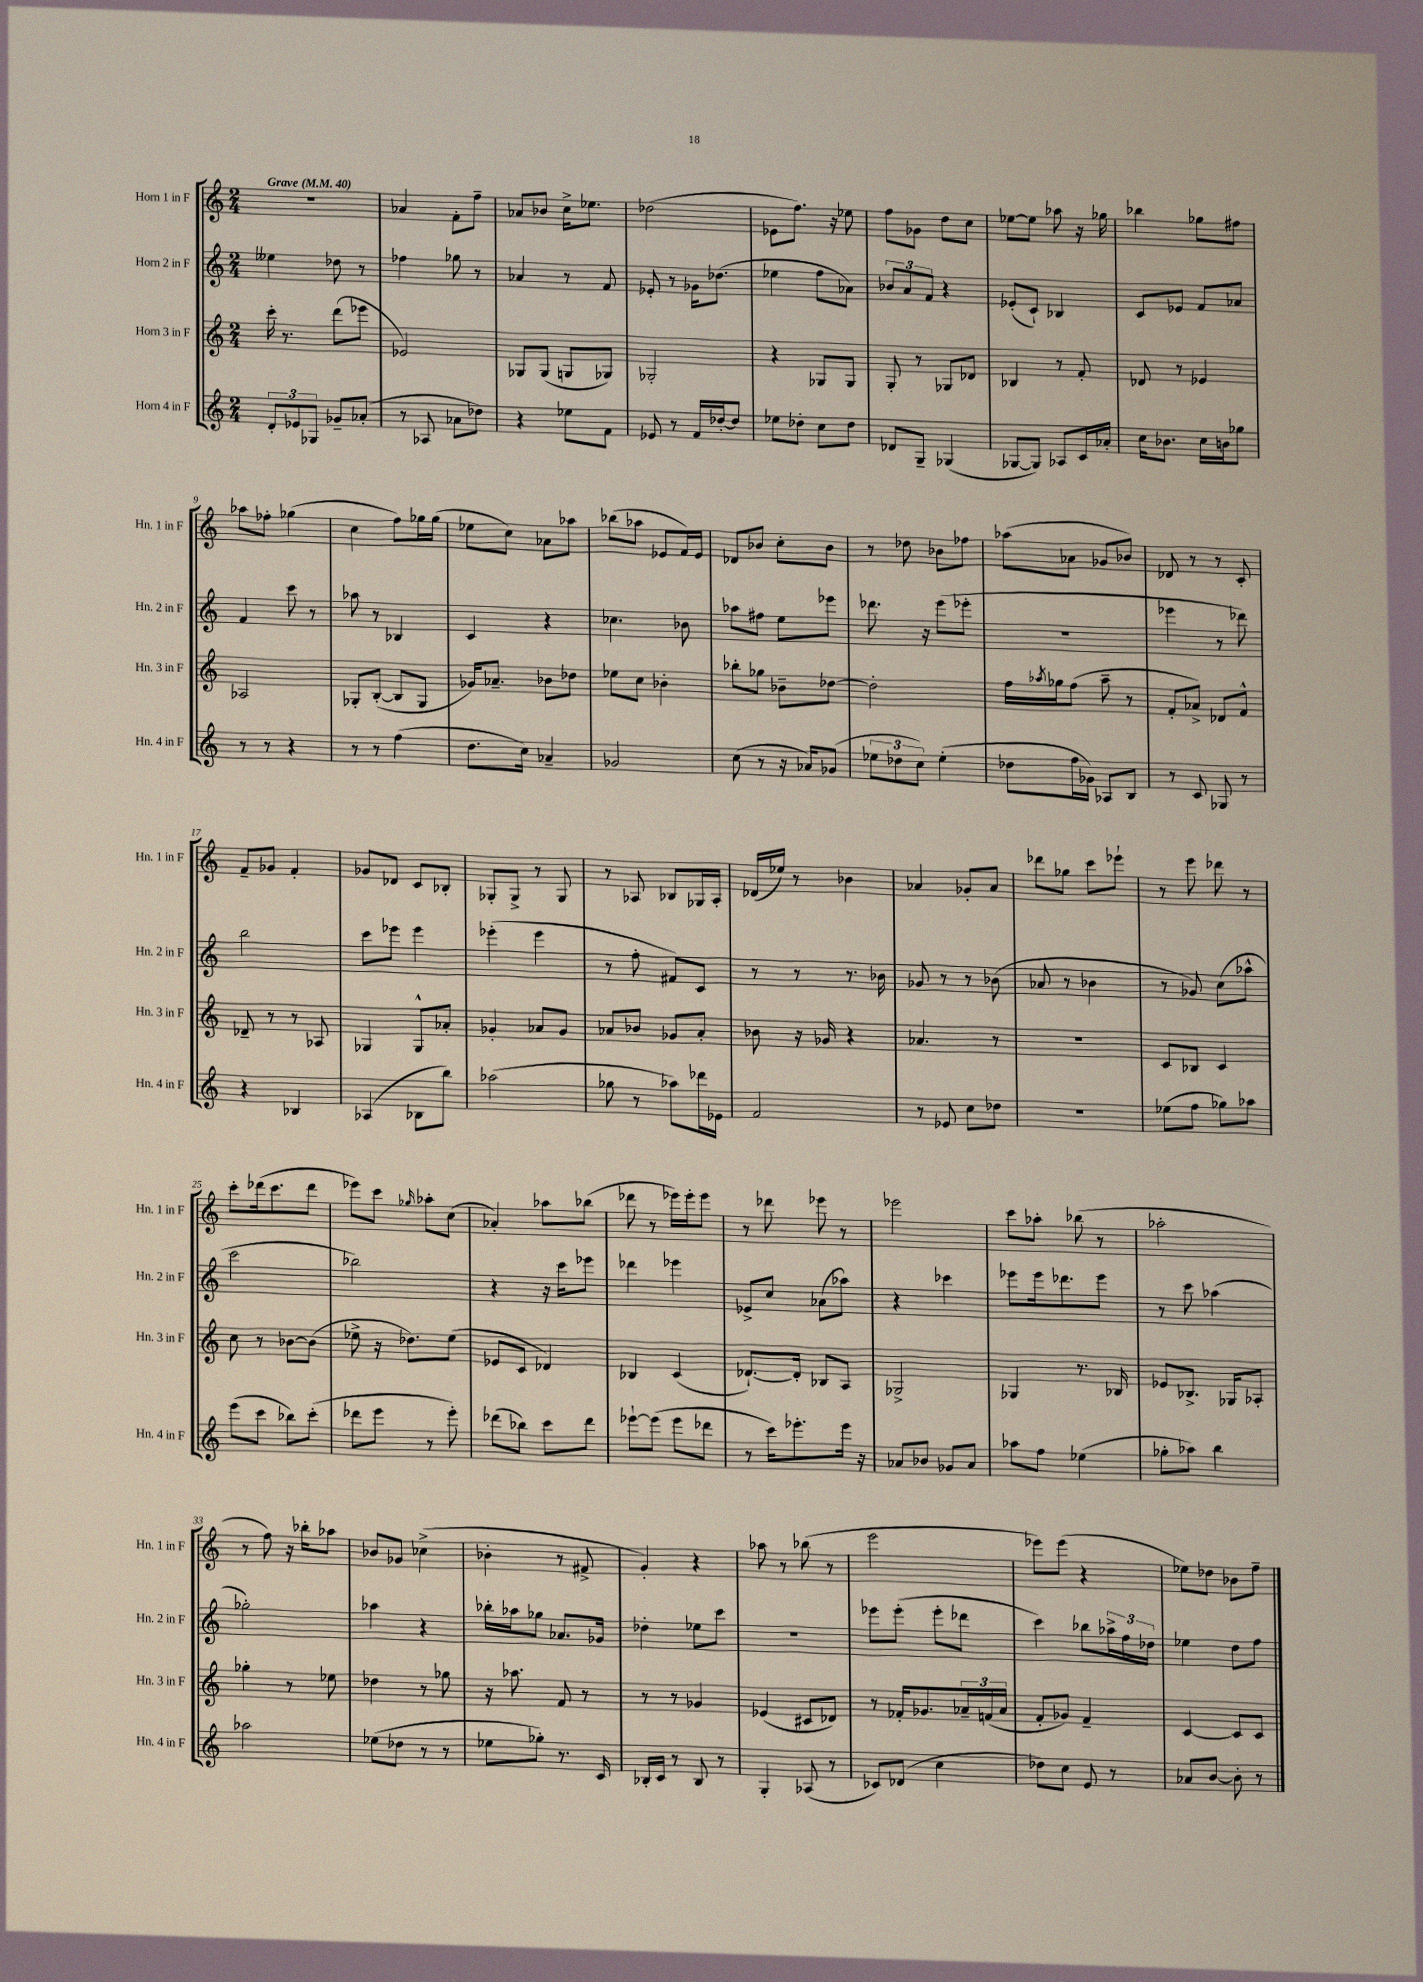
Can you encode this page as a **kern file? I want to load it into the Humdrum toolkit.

**kern	**kern	**kern	**kern
*part4	*part3	*part2	*part1
*staff4	*staff3	*staff2	*staff1
*I"Horn 4 in F	*I"Horn 3 in F	*I"Horn 2 in F	*I"Horn 1 in F
*I'Hn. 4 in F	*I'Hn. 3 in F	*I'Hn. 2 in F	*I'Hn. 1 in F
*clefG2	*clefG2	*clefG2	*clefG2
*k[]	*k[]	*k[]	*k[]
*M2/4	*M2/4	*M2/4	*M2/4
*MM40	*MM40	*MM40	*MM40
=1	=1	=1	=1
!	!	!	!LO:TX:a:B:t=Grave
12d'/L	16ccc'\	4ee--X\	2r
.	8.r	.	.
12e-X/	.	.	.
12G-X/J	.	.	.
8g-X~/L	(8ddd\L	8dd-X\	.
(8a-X'/J	8eee-X\J	8r	.
=2	=2	=2	=2
8r	2e-X/)	4ff-X\	4a-X/
8A-X/	.	.	.
8a-X\L	.	8gg-X\	8f'\L
8dd-X\J)	.	8r	8ff~\J
=3	=3	=3	=3
4r	8G-X/L	4a-X/	8a-X/L
.	(8G-/J	.	8b-X/J
8ee-X\L	8Gn/L	8r	16cc^\KL
.	.	.	8.ee-X\J
8f\J	8G-X/J)	8f/	.
=4	=4	=4	=4
8e-X/	2G-X'/	8e-X'/	(2dd-X\
8r	.	8r	.
16f/LL	.	16g-X\KL	.
[16dd-X'/J	.	(8.dd-X\J	.
8dd-/J]	.	.	.
=5	=5	=5	=5
8ee-X\L	4r	4ee-X\	8e-X\L
8dd-X'\J	.	.	8.ff\J)
8cc\L	8G-X/L	8ff\L	.
.	.	.	16r
8dd-\J	8G-/J	8a-X\J)	8ee-X\
=6	=6	=6	=6
8d-X/L	8G'/	12b-X/L	8ff\L
.	.	12a/	.
8G~/J	8r	.	8g-X\J
.	.	12f/J	.
(4G-X/	8G-X/L	4r	8dd\L
.	8d-X/J	.	8cc\J
=7	=7	=7	=7
[8G-X/L	4B-X/	(8e-X'/L	[8ee-X\L
8G-/J])	.	8c`/J)	8ee-\J]
8A-X/L	8r	4B-X/	8aa-X\
16c/L	8f'/	.	16r
16a-X'/JJ	.	.	16gg-X\
=8	=8	=8	=8
16cc\KL	8d-X/	8c/L	4bb-X\
8.b-X\J	.	.	.
.	8r	8e-X/J	.
16cc\LL	4e-X/	8f/L	8gg-X\L
16bn\J	.	.	.
8gg-X\J	.	8a-X/J	8ff#X\J
!!LO:LB:g=z
=9	=9	=9	=9
8r	2A-X/	4f/	8aa-X\L
8r	.	.	8ff-X'\J
4r	.	8ccc\	(4gg-X\
.	.	8r	.
=10	=10	=10	=10
8r	8G-X'/L	8aa-X\	4cc\
8r	([8B'/J	8r	.
(4ff\	8B/L]	4B-X/	8ff\L)
.	8G-/J	.	16gg-X\L
.	.	.	(16gg-\JJ
=11	=11	=11	=11
8.dd\L	16g-X/KL)	4c/	8ee-X\L
.	8.a-X~/J	.	.
.	.	.	8cc\J)
16cc\Jk)	.	.	.
4a-X~/	8b-X\L	4r	8a-X\L
.	8dd-X\J	.	8aa-X\J
=12	=12	=12	=12
2g-X/	8ee-X\L	4.cc-X\	(8bb-X\L
.	8cc\J	.	8aa-X\J
.	4b-X'\	.	8e-X/L
.	.	8b-X\	16f/L)
.	.	.	16e-/JJ
=13	=13	=13	=13
(8cc\	8bb-X'\L	8aa-X\L	8d-X/L
8r	8gg-X\J	8ff#X\J	8b-X/J
16r	8b-X~\L	8ee\L	8cc'\L
16a-X/KL)	.	.	.
(8g-X/J	[8dd-X\J	8eee-X\J	8b-\J
=14	=14	=14	=14
12ee-X\L	2dd-'\]	8.ddd-X\	8r
12dd-X\	.	.	.
.	.	.	8dd-X\
12cc\J)	.	.	.
.	.	16r	.
(4ee-'\	.	(8eee\L	8b-X\L
.	.	8eee-X'\J	8ff-X\J
=15	=15	=15	=15
8dd-X\L	16ff\LL	2r	(8aa-X\L
.	8qaa-X/	.	.
.	16gg-X\J	.	.
16ff\L	(8ff\J	.	8a-X\J
16g-X\JJ)	.	.	.
8A-X/L	8aa-~\	.	8g-X/L
8B/J	8r	.	8b-X/J)
=16	=16	=16	=16
8r	8f'/L	4eee-X\	8d-X/
8c/	8a-X^/J)	.	8r
8G-X/	8d-X/L	8r	8r
8r	8f^^/J	8ddd-X\)	8c'/
!!LO:LB:g=z
=17	=17	=17	=17
4r	8d-X~/	2bb\	8f~/L
.	8r	.	8g-X/J
4B-X/	8r	.	4f'/
.	8A-X/	.	.
=18	=18	=18	=18
(4A-X/	4G-X/	8ccc\L	8g-X/L
.	.	8eee-X\J	8d-X/J
8B-X\L	8G-^^/L	4eee-\	8c/L
8bb\J)	8a-X'/J	.	8B-X'/J
=19	=19	=19	=19
(2aa-X\	4g-X'/	(4eee-X'\	8G-X'/L
.	.	.	8G-^/J
.	8a-X/L	4eee-\	8r
.	8g-/J	.	8G-/
=20	=20	=20	=20
8gg-X\	8a-X/L	8r	8r
8r	8b-X/J	8ff'\	8A-X/
8aa-X\L)	8g-X/L	8f#X/L)	8B-X/L
16ddd-X\L	8a-'/J	8c/J	16G-X/L
16e-X\JJ	.	.	16A-'/JJ
=21	=21	=21	=21
2f/	8b-X\	8r	(16d-X/LL
.	.	.	16ee-X/JJ)
.	16r	8r	8r
.	16g-X/	.	.
.	4r	8.r	4b-X\
.	.	16b-X\	.
=22	=22	=22	=22
8r	4.a-X/	8g-X/	4a-X/
8e-X/	.	8r	.
8cc\L	.	8r	8g-X'/L
8dd-X\J	8r	(8b-X\	8a-/J
=23	=23	=23	=23
2r	2r	8a-X/	8ddd-X\L
.	.	8r	8gg-X\J
.	.	4b-X\	8ccc\L
.	.	.	8eee-X`\J
=24	=24	=24	=24
(8ee-X\L	8c/L	8r	8r
8ff\J	8B-X/J	8g-X/)	8eee\
8gg-X\L)	4c/	(8cc\L	8ddd-X\
8aa-X\J	.	8aa-X^^\J	8r
!!LO:LB:g=z
=25	=25	=25	=25
(8eee\L	8cc\	2ccc\	8ccc'\L
8ccc\J	8r	.	(16ddd-X\k
.	.	.	8.ccc\
8bb-X\L)	[8b-X\L	.	.
(8ccc'\J	(8b-\J]	.	8ddd-\J
=26	=26	=26	=26
8ddd-X\L	8ee-X^\	2bb-X\)	8eee-X\L)
8eee\J	16r	.	8ccc\J
.	8.dd-X\L)	.	.
.	.	.	16qqgg-X/
8r	.	.	8aa-X'\L
8eee'\)	(8ee-\J	.	(8cc\J
=27	=27	=27	=27
(8ddd-X\L	8e-X/L	4r	4a-X'/)
8bb-X\J)	8c/J	.	.
8ccc\L	4d-X/)	16r	8aa-X\L
.	.	16ccc\KL	.
8ddd-\J	.	8eee-X\J	(8bb-X\J
=28	=28	=28	=28
[8eee-X`\L	4B-X/	4ddd-X\	8ddd-X\
(8eee-\J]	.	.	8r
8eee-\L	(4c/	4eee-X\	16eee-X\LL)
.	.	.	16eee-'\J
8ddd-X\J	.	.	8eee-\J
=29	=29	=29	=29
8r	[8.d-X`/L)	8e-X^/L	8r
16ccc\KL)	.	8cc/J	8ddd-X\
8.eee-X'\	16d-'/Jk]	.	.
.	8B-X/L	(8a-X\L	8eee-X\
16eee-\Jk	8A/J	8aa-X\J)	8r
16r	.	.	.
=30	=30	=30	=30
8a-X/L	2G-X^/	4r	2eee-X\
8b-X/J	.	.	.
8g-X/L	.	4ccc-X\	.
8a-/J	.	.	.
=31	=31	=31	=31
8aa-X\L	4G-X/	8eee-X\L	8ccc\L
8ff\J	.	16eee-\k	8aa-X'\J
.	.	8.ddd-X\	.
(4ee-X\	8.r	.	(8bb-X\
.	.	8eee-\J	8r
.	16B-X/	.	.
=32	=32	=32	=32
8gg-X'\L	8e-X/L	8r	2aa-X'\
8aa-X\J)	8.B-X^/J	8ccc\	.
4bb\	.	(4aa-X\	.
.	16G-X/KL	.	.
.	8A-X'/J	.	.
!!LO:LB:g=z
=33	=33	=33	=33
2aa-X\	4gg-X'\	2gg-X'\)	8r
.	.	.	8ff\)
.	8r	.	16r
.	.	.	16bb-X'\KL
.	8ee-X\	.	8aa-X\J
=34	=34	=34	=34
(8ee-X\L	4dd-X\	4aa-X\	8b-X/L
8dd-X\J	.	.	8g-X/J
8r	8r	4r	(4cc-X^\
8r	8gg-X\	.	.
=35	=35	=35	=35
8ee-X\L	16r	16bb-X'\LL	4b-X'\
.	8.aa-X\	16aa-X\J	.
8gg-X'\J)	.	8gg-X\J	.
8.r	8f/	8.a-X/L	8r
.	8r	.	8f#X^/
16c/	.	16g-X/Jk	.
=36	=36	=36	=36
16B-X'/LL	8r	4dd-X'\	4g'/)
16c/JJ	.	.	.
8r	8r	.	.
8B-/	4g-X/	8ee-X\L	4r
8r	.	8ccc\J	.
=37	=37	=37	=37
4G'/	(4e-X/	2r	8aa-X\
.	.	.	8r
(8A-X/	8c#X/L	.	(8bb-X\
8r	8d-X/J)	.	8r
=38	=38	=38	=38
8c-X/L)	8r	8eee-X\L	2eee\
(8d-X/J	16f-X'/KL	(8eee-'\J	.
.	8.g-X/	.	.
4cc\	.	8eee-'\L	.
.	24a-X~/L	8ddd-X\J	.
.	(24fn/	.	.
.	24a-/JJ	.	.
=39	=39	=39	=39
8dd-X\L)	8f'/L	4ccc\)	8eee-X\L)
8cc\J	8g-X/J)	.	(8eee-\J
8e/	4f~/	8bb-X\L	4r
8r	.	24aa-X^\L	.
.	.	24ff\	.
.	.	24dd-X\JJ	.
=40	=40	=40	=40
8a-X/L	[4c/	4ee-X\	8ee-X\L)
[8b/J	.	.	8dd-X\J
8b'\]	8c/L]	8dd\L	8b-X\L
8r	8c/J	8ff\J	8ff~\J
==	==	==	==
*-	*-	*-	*-
